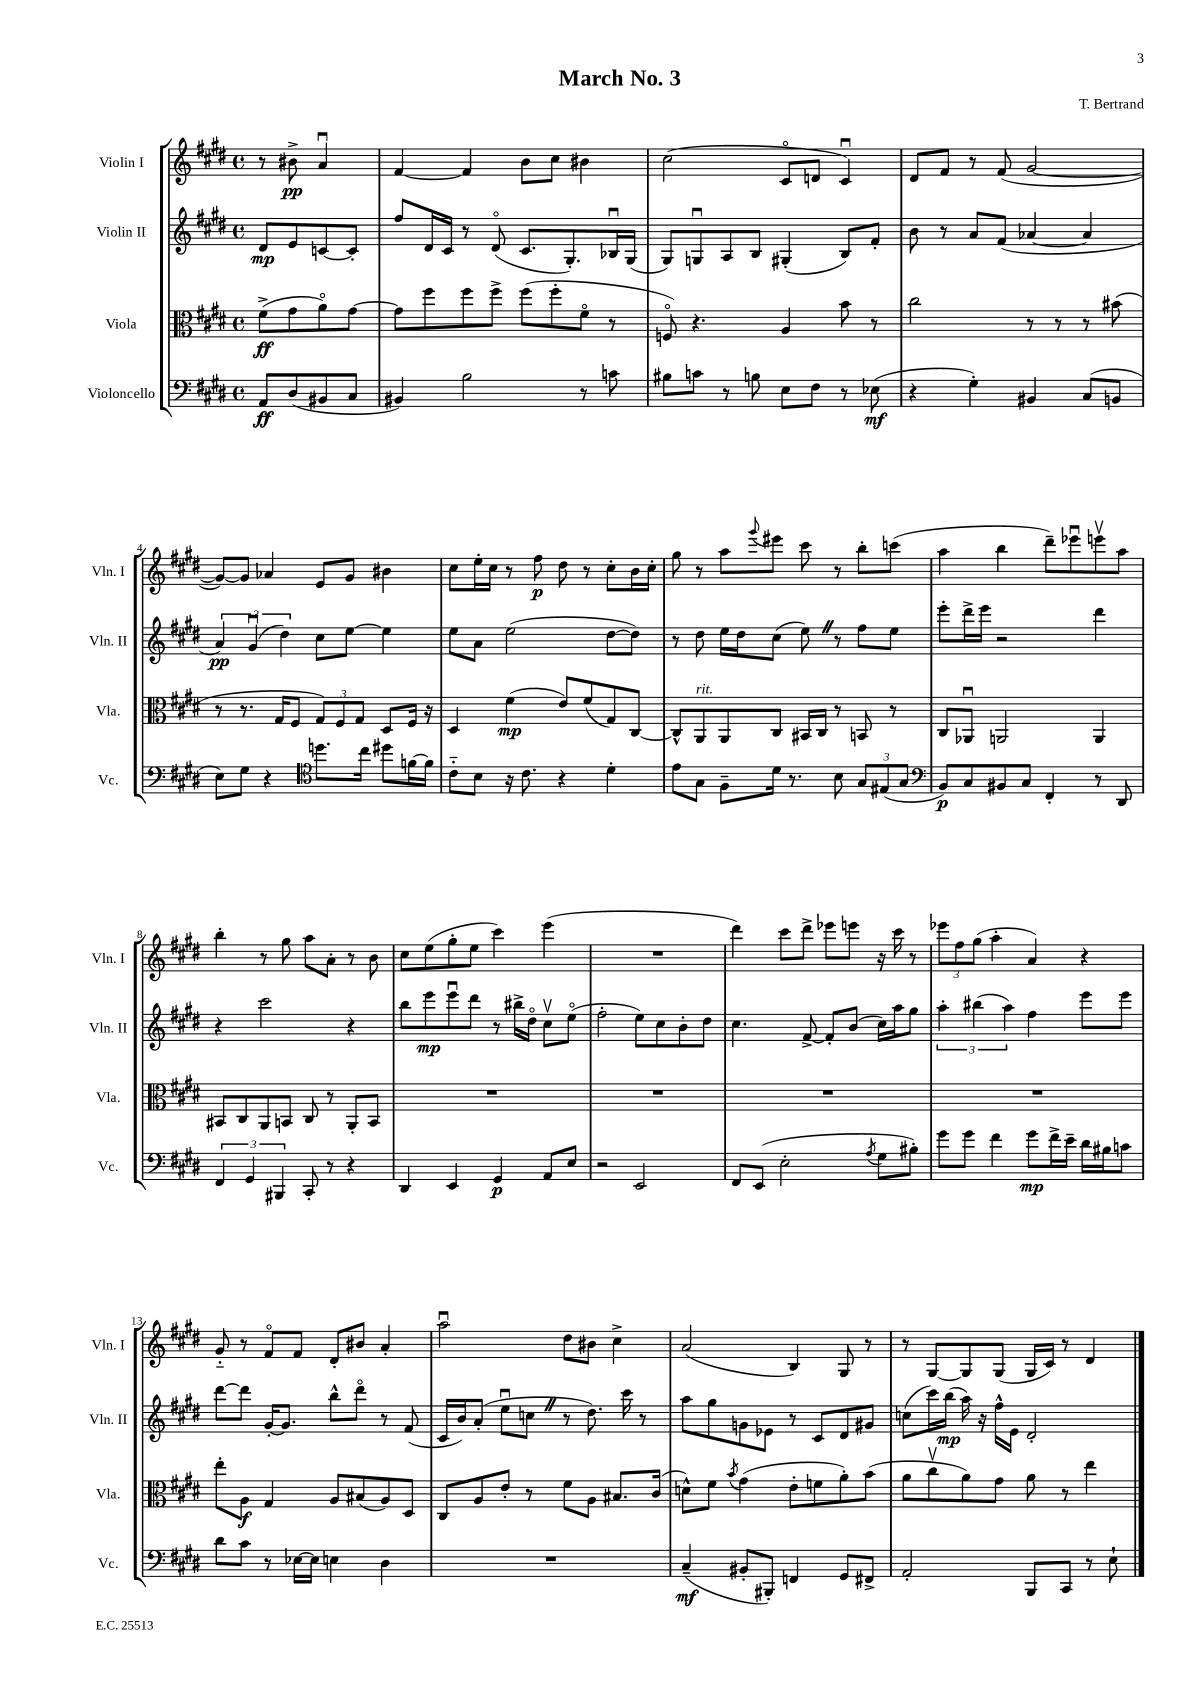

**kern	**kern	**kern	**kern
*staff4	*staff3	*staff2	*staff1
*clefF4	*clefC3	*clefG2	*clefG2
*k[f#c#g#d#]	*k[f#c#g#d#]	*k[f#c#g#d#]	*k[f#c#g#d#]
*M4/4	*M4/4	*M4/4	*M4/4
*met(c)	*met(c)	*met(c)	*met(c)
8AA	(8f#^	8d#	8r
(8D#	8g#	8e	8b#^
8BB#	8ao)	[8c	4au
8C#	[8g#	8c']	.
=	=	=	=
4BB#)	8g#]	8ff#	[4f#
.	8ff#	16d#	.
.	.	16c#	.
2B	8ff#	8r	4f#]
.	8ff#^	(8d#o	.
.	(8ff#	8.c#	8b
.	8ff#'	.	8cc#
.	.	8.G#')	.
8r	8f#o	.	4b#
8c	8r	16B-u	.
.	.	(16G#	.
=	=	=	=
8B#	8Fo)	8G#)	(2cc#
8c	4.r	8Gu	.
8r	.	8A	.
8B	.	8B	.
8E	4A	(4G#'	8c#o
8F#	.	.	8d
8r	8b	8B)	4c#u)
(8E-	8r	8f#'	.
=	=	=	=
4r	2cc#	8b	8d#
.	.	8r	8f#
4G#')	.	8a	8r
.	.	(8f#	(8f#
4BB#	8r	[4a-	[2g#
.	8r	.	.
(8C#	8r	4a-]	.
8BB	(8b#	.	.
=	=	=	=
8E)	8r	6a)	8g#_)
8G#	8.r	.	8g#]
.	.	(6g#u	.
4r	.	.	4a-
.	16G#	.	.
.	.	6dd#)	.
.	8F#	.	.
*clefC4	*	*	*
8.dd	12G#)	8cc#	8e
.	12F#	.	.
.	.	[8ee	8g#
.	12G#	.	.
16cc#	.	.	.
8dd#	8D#	4ee]	4b#
[16f	16F#	.	.
16f]	16r	.	.
=	=	=	=
8c#'~	4D#	8ee	8cc#
8B	.	8a	16ee'
.	.	.	16cc#
16r	(4f#	(2ee	8r
8.c#	.	.	.
.	.	.	8ff#
4r	8e)	.	8dd#
.	(8f#	.	8r
4d#'	8G#)	[8dd#	8cc#'
.	[8C#	8dd#])	16b
.	.	.	16cc#'
=	=	=	=
8e	8C#^^]	8r	8gg#
8G#	8AA	8dd#	8r
8F#~	8AA	16ee	8aa
.	.	16dd#	.
.	.	.	8qqggg#
16d#	8C#	(8cc#	8eee#
8.r	.	.	.
.	16BB#	8ee)	8ccc#
.	16C#	.	.
8B	8r	8r	8r
12G#	8BB	8ff#	8bb'
(12E#	.	.	.
.	8r	8ee	(8ccc
12G#	.	.	.
=	=	=	=
*clefF4	*	*	*
8BB)	8C#	8eee'	4aa
8C#	8AA-u	16ddd#^	.
.	.	16eee	.
8BB#	2AA	2r	4bb
8C#	.	.	.
4FF#'	.	.	8ddd#~)
.	.	.	8eee-u
8r	4AA	4ddd#	8eeev
8DD#	.	.	8aa
=	=	=	=
6FF#	8BB#	4r	4bb'
.	8C#	.	.
6GG#	.	.	.
.	8AA	2ccc#	8r
6BBB#	.	.	.
.	8BB	.	8gg#
8CC#'	8C#	.	8aa
8r	8r	.	8a'
4r	8AA'	4r	8r
.	8BB	.	8b
=	=	=	=
4DD#	1r	8bb	8cc#
.	.	8eee	(8ee
4EE	.	8eeeu	8gg#'
.	.	8ddd#	8ee
4GG#	.	8r	4ccc#)
.	.	16bb#^	.
.	.	16dd#o	.
8AA	.	8cc#v	(4eee
8E	.	(8eeo	.
=	=	=	=
2r	1r	2ff#'	1r
2EE	.	8ee)	.
.	.	8cc#	.
.	.	8b'	.
.	.	8dd#	.
=	=	=	=
8FF#	1r	4.cc#	4ddd#)
(8EE	.	.	.
2E'	.	.	8ccc#
.	.	[8f#^	8ddd#^
.	.	8f#']	8eee-
.	.	(8b	8eee
8qA	.	.	.
8G#	.	16cc#)	16r
.	.	16aa	16ccc#
8B#')	.	8gg#	8r
=	=	=	=
8g#	1r	6aa'	12eee-
.	.	.	12ff#
8g#	.	.	.
.	.	(6bb#	(12gg#
4f#	.	.	4aa'
.	.	6aa)	.
8g#	.	4ff#	4a)
16f#^	.	.	.
16e~	.	.	.
16d#	.	8eee	4r
16B#	.	.	.
8c	.	8eee	.
=	=	=	=
8d#	8ee'	[8ddd#	8g#'~
8c#	8A	8ddd#]	8r
8r	4G#	[16g#'	8f#o
.	.	8.g#]	.
[16E-	.	.	8f#
16E-]	.	.	.
4E	8A	8bb^^	8d#'
.	(8B#	8ddd#o	8b#
4D#	8A)	8r	4a'
.	8D#	(8f#	.
=	=	=	=
1r	8C#	16c#	2aau
.	.	16b)	.
.	8A	(8a'	.
.	8e'	8eeu	.
.	8r	8cc	.
.	8f#	8r	8dd#
.	8A	8.dd#)	8b#
.	8.B#	.	4cc#^
.	.	16ccc#	.
.	.	8r	.
.	(16c#	.	.
=	=	=	=
(4C#~	8d^^)	8aa	(2a
.	8f#	8gg#	.
.	8qb	.	.
8BB#'	(4g#	8g	.
8BBB#')	.	8e-	.
4FF	8e'	8r	4B)
.	8f	8c#	.
8GG#	8a')	8d#	8G#
8FF#^	(8b	8g#	8r
=	=	=	=
2AA'	8a	(8cc	8r
.	8cc#v	16ccc#)	[8G#
.	.	(16bb	.
.	8a)	16aa)	8G#]
.	.	16r	.
.	8g#	16ff#^^	(8G#
.	.	16e	.
8BBB	8a	2d#'	16G#
.	.	.	16c#)
8CC#	8r	.	8r
8r	4ee	.	4d#
8E`	.	.	.
==	==	==	==
*-	*-	*-	*-
